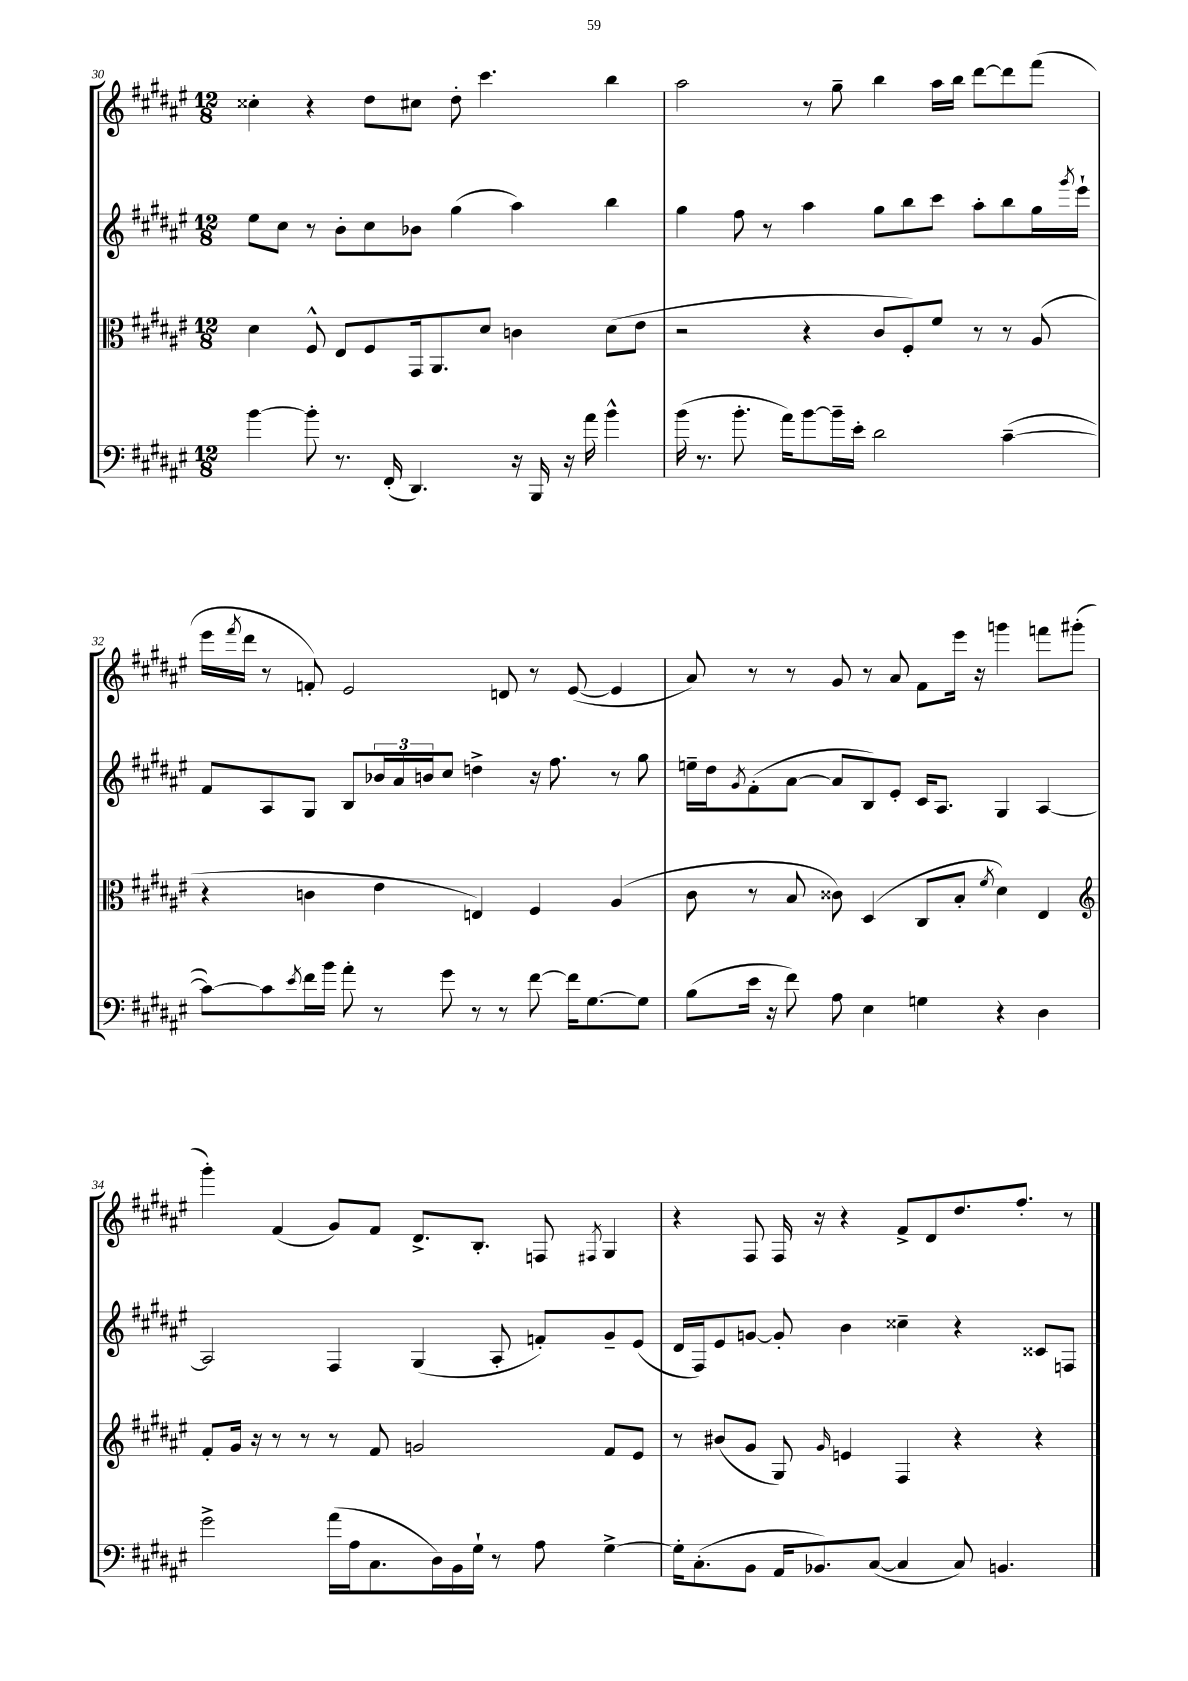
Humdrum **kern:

**kern	**kern	**kern	**kern
*part4	*part3	*part2	*part1
*staff4	*staff3	*staff2	*staff1
*clefF4	*clefC3	*clefG2	*clefG2
*k[f#c#g#d#a#e#]	*k[f#c#g#d#a#e#]	*k[f#c#g#d#a#e#]	*k[f#c#g#d#a#e#]
*M12/8	*M12/8	*M12/8	*M12/8
=30	=30	=30	=30
[4b\	4d#\	8ee#\L	4cc##X'\
.	.	8cc#\J	.
8b'\]	8F#^^/	8r	4r
8.r	8E#/L	8b'\L	.
.	8F#/	8cc#\	8dd#\L
(16FF#'/	.	.	.
4.DD#/)	16GG#/k	8b-X\J	8cc#X\J
.	8.AA#/	.	.
.	.	(4gg#\	8dd#'\
.	8d#/J	.	4.ccc#\
16r	4cn\	4aa#\)	.
16BBB/	.	.	.
16r	.	.	.
16a#\	.	.	.
4b^^\	(8d#\L	4bb\	4bb\
.	8e#\J	.	.
=31	=31	=31	=31
(16b\	2r	4gg#\	2aa#\
8.r	.	.	.
8.b'\	.	8ff#\	.
.	.	8r	.
16a#\KL)	.	.	.
[8b\	4r	4aa#\	8r
16b~\L]	.	.	8gg#~\
16e#'\JJ	.	.	.
2d#\	8c#/L	8gg#\L	4bb\
.	8F#'/)	8bb\	.
.	8f#/J	8ccc#\J	16aa#\LL
.	.	.	16bb\JJ
.	8r	8aa#'\L	[8ddd#\L
([4c#~\	8r	8bb\	8ddd#\]
.	(8A#/	16gg#\L	(8fff#\J
.	.	8qggg#/	.
.	.	16eee#`\JJ	.
!!LO:LB:g=z
=32	=32	=32	=32
8c#\L_)	4r	8f#/L	16eee#\LL
.	.	.	8qfff#/
.	.	.	16ddd#\JJ
8c#\]	.	8A#/	8r
8qe#/	.	.	.
16f#\L	4cn\	8G#/J	8fn'/)
16b\JJ	.	.	.
8a#'\	.	8B/L	2e#/
8r	4e#\	24b-X/L	.
.	.	24a#/	.
.	.	24bn/J	.
8g#\	.	8cc#/J	.
8r	4En/)	4ddn^\	.
8r	.	.	8dn/
[8f#\	4F#/	16r	8r
.	.	8.ff#\	.
16f#\KL]	.	.	([8e#/
[8.G#\	.	.	.
.	(4A#/	8r	4e#/]
8G#\J]	.	8gg#\	.
=33	=33	=33	=33
(8B\L	8c#\	16een~\LL	8a#/)
.	.	16dd#\J	.
.	.	8qg#/	.
16e#\Jk	8r	(8f#'\	8r
16r	.	.	.
8f#\)	8B/	[8a#\J	8r
8A#\	8c##X\)	8a#/L]	8g#/
4E#\	(4D#/	8B/)	8r
.	.	8e#'/J	8a#/
4Gn\	8C#/L	16c#/KL	8f#\L
.	.	8.A#/J	.
.	8B'/J	.	16eee#\Jk
.	.	.	16r
.	8qf#/	.	.
4r	4d#\)	4G#/	4gggn\
4D#\	4E#/	[4A#/	8fffn\L
.	.	.	(8ggg#X'\J
!!LO:LB:g=z
=34	=34	=34	=34
*	*clefG2	*	*
2g#^\	8f#'/L	2A#/]	4ggg#'\)
.	16g#/Jk	.	.
.	16r	.	.
.	8r	.	(4f#/
.	8r	.	.
(16a#\LL	8r	4F#/	8g#/L)
16A#\J	.	.	.
8.C#\	8f#/	.	8f#/J
.	2gn/	(4G#/	8.d#^/L
16D#\L)	.	.	.
16BB\	.	.	.
16G#`\JJ	.	.	8.B'/J
8r	.	8A#'/	.
8A#\	.	8fn'/L)	8Fn/
.	.	.	8qF#X/
[4G#^\	8f#/L	8g#~/	4G#/
.	8e#/J	(8e#/J	.
=35	=35	=35	=35
16G#'\KL]	8r	16d#/LL	4r
(8.C#'\	.	16F#/J)	.
.	(8b#X/L	8e#/	.
8BB\J	8g#/J	[8gn/J	8F#/
16AA#/KL	8G#/)	8g'/]	16F#/
8.BB-X/)	.	.	16r
.	16qqg#/	.	.
.	4en/	4b\	4r
([8C#/J	.	.	.
4C#/]	4F#/	4cc##X~\	8f#^/L
.	.	.	8d#/
8C#/)	4r	4r	8.dd#/
4.BBn/	.	.	.
.	.	.	8.ff#'/J
.	4r	8c##X/L	.
.	.	8Fn/J	8r
==	==	==	==
*-	*-	*-	*-
